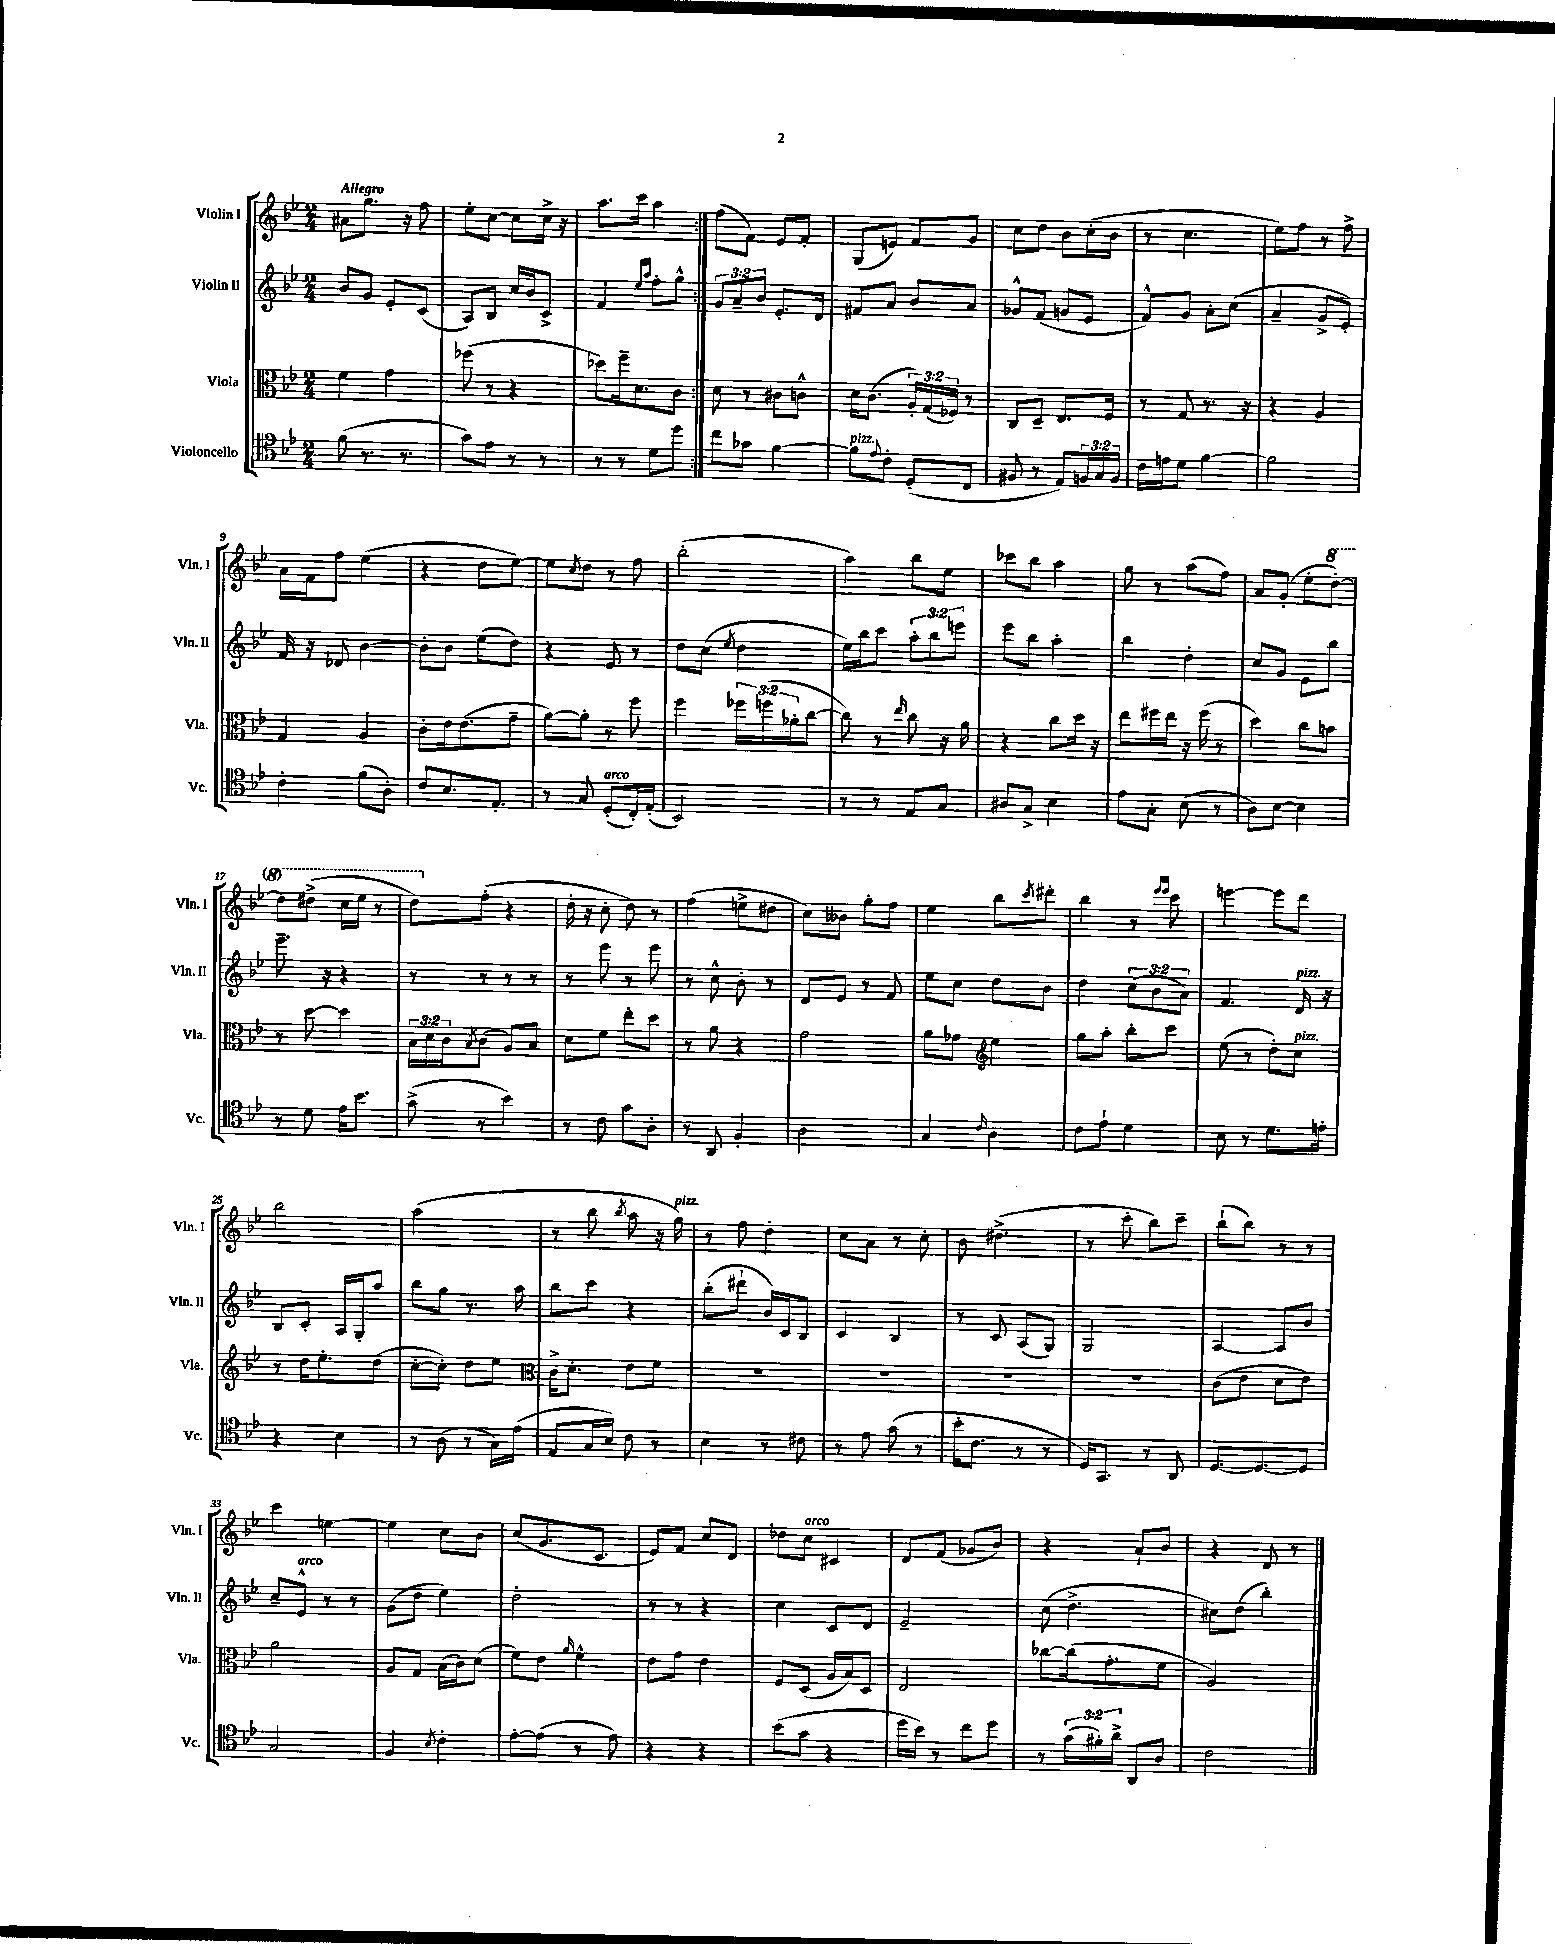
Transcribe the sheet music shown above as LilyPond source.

<<
\new StaffGroup <<
\new Staff = "s0" \with { instrumentName = "Violin I" shortInstrumentName = "Vln. I" } {
    \clef treble \key bes \major \numericTimeSignature \time 2/4 \tempo "Allegro"
    \repeat volta 2 { ais'8 g''8. r16 f''8 |
    ees''8-. c''8~ c''8 c''16-> r16 |
    a''8. c'''16 a''4 | }
    f''8( f'8) ees'8 f'8-. |
    g8( e'8) f'8 g'8 |
    c''8 d''8 bes'8 c''16-.( bes'16 |
    r8 c''4. |
    ees''8) f''8 r8 f''8-> |
    a'16 f'16 f''8 ees''4( |
    r4 d''8 ees''8~) |
    ees''8 \acciaccatura { c''8 } d''8 r8 f''8 |
    bes''2-.( |
    a''4) bes''8 ees''8 |
    ces'''8 bes''8 a''4 |
    g''8 r8 a''8( f''8) |
    a'8 g'8-.( ees''8-. \ottava #1 d'''8~-.) |
    d'''8 dis'''8->( c'''16 ees'''16 r8 |
    d'''8) \ottava #0 f''8-.( r4 |
    d''16-. r16 c''8-. d''8) r8 |
    f''4( e''8-> dis''8 |
    c''8) beses'8 g''8-. f''8 |
    ees''4 bes''8 \acciaccatura { c'''8 } dis'''8-. |
    bes''4 r8 \grace { ees'''16 ees'''16 } c'''8 |
    e'''4~ e'''8 d'''8 |
    bes''2 |
    a''2( |
    r8 bes''8 \acciaccatura { bes''8 } a''8 r16 g''16^\markup { \italic "pizz." }) |
    r8 f''8 d''4-. |
    c''8 a'8 r8 c''8-. |
    bes'8 dis''4.->( |
    r8 c'''8-. bes''8) c'''8-- |
    bes''8-!( bes''8) r8 r8 |
    c'''4 e''4~ |
    e''4 c''8 bes'8 |
    c''8( g'8. c'8. |
    ees'8) f'8 c''8 d'8 |
    des''8 c''8^\markup { \italic "arco" } cis'4 |
    d'8 f'8( ges'8 bes'8) |
    r4 a'8-! bes'8 |
    r4 d'8 r8 \bar "|." |
}
\new Staff = "s1" \with { instrumentName = "Violin II" shortInstrumentName = "Vln. II" } {
    \clef treble \key bes \major \numericTimeSignature \time 2/4 \override Staff.TupletNumber.text = #tuplet-number::calc-fraction-text
    \repeat volta 2 { bes'8 g'8 ees'8-. c'8( |
    a8) bes8 c''16 bes'16 c'8-> |
    f'4 \grace { ees''16 a''16 } f''8-. g''8-^ | }
    \tuplet 3/2 { g'8 a'8-- bes'8 } ees'8.-. d'16 |
    fis'8 a'8 bes'8 a'8 |
    ges'8-^ f'8( g'8 ees'8 |
    f'8-^) g'8 a'8-. c''8( |
    a'4-- g'8-> ees'8-.) |
    f'16 r16 des'8 bes'4~ |
    bes'8-. bes'8 ees''8( d''8) |
    r4 ees'8 r8 |
    d''8 c''8( \acciaccatura { ees''8 } d''4 |
    ees''16) bes''16 c'''8 \tuplet 3/2 { a''8-. bes''8 e'''8 } |
    ees'''8 bes''8 a''4-. |
    bes''4 d''4-. |
    c''8 g'8 ees'8 bes''8 |
    ees'''8.-- r16 r4 |
    r8 r8 r8 r8 |
    r8 ees'''8 r8 ees'''8 |
    r8 c''8-^ bes'8-. r8 |
    d'8 ees'8 r8 f'8 |
    ees''8 c''8 d''8 bes'8 |
    d''4 \tuplet 3/2 { c''8( bes'8 a'8) } |
    f'4. d'16^\markup { \italic "pizz." } r16 |
    bes8 c'8-. a16 g16-. a''8 |
    bes''8 g''8 r8. a''16 |
    bes''8 c'''8 r4 |
    bes''8-.( dis'''8-! bes'16) c'16 bes8 |
    c'4 bes4 |
    r8 c'8 a8( g8) |
    g2 |
    a4~ a8 bes'8 |
    c''8-- ees'8-^^\markup { \italic "arco" } r8 r8 |
    g'8( d''8 ees''4) |
    d''2-. |
    r8 r8 r4 |
    c''4 c'8 d'8 |
    ees'2-- |
    c''8( d''4.-> |
    cis''8) d''8( bes''4-.) \bar "|." |
}
\new Staff = "s2" \with { instrumentName = "Viola" shortInstrumentName = "Vla." } {
    \clef alto \key bes \major \numericTimeSignature \time 2/4 \override Staff.TupletNumber.text = #tuplet-number::calc-fraction-text
    \repeat volta 2 { f'4 g'4 |
    fes''8( r8 r4 |
    des''8) f''16-- d'8. c'8 | }
    d'8 r8 cis'8 c'8-^ |
    d'16 c'8.( \tuplet 3/2 { a16-.) g16( fes16) } r8 |
    c8 d8-- ees8. f16 |
    r8 g8 r8. r16 |
    r4 a4 |
    g4 a4 |
    c'8-. ees'16 ees'8.( g'8-- |
    a'8~) a'8-. r8 f''8 |
    f''4 \tuplet 3/2 { fes''16 f''16( aes'16-. } c''8~ |
    c''8) r8 \grace { ees''16 } c''8 r16 a'16 |
    r4 c''8 d''16 r16 |
    ees''8 fis''16 ees''16 r16 fis''16( r8 |
    d''4) c''8 b'8 |
    r8 d''8~ d''4 |
    \tuplet 3/2 { bes16 d'16 c'16 } \acciaccatura { bes8 } c'8( a8) bes8 |
    d'8 f'8 ees''8-. d''8 |
    r8 a'8 r4 |
    g'2 |
    a'8 ges'8 \clef treble ees''4 |
    g''8 a''8-. bes''8-. c'''8 |
    ees''8( r8 d''8-.) c''8^\markup { \italic "pizz." } |
    r8 d''16 ees''8.-. d''8( |
    c''8~-. c''8-.) d''8 ees''8 |
    \clef alto c'16-> d'8.-. ees'8 f'8 |
    R2 |
    R2 |
    R2 |
    R2 |
    c'8( ees'8 d'8 ees'8) |
    a'2 |
    a8 g8 bes16( c'16) d'8( |
    f'8) ees'8 \grace { a'16 } f'4-^ |
    ees'8 g'8 ees'4 |
    f8 d8( a16 bes16) d8 |
    ees2 |
    ces''8~ ces''16( g'8.-. f'8 |
    a2) \bar "|." |
}
\new Staff = "s3" \with { instrumentName = "Violoncello" shortInstrumentName = "Vc." } {
    \clef tenor \key bes \major \numericTimeSignature \time 2/4 \override Staff.TupletNumber.text = #tuplet-number::calc-fraction-text
    \repeat volta 2 { f'8( r8. r8. |
    g'8) ees'8 r8 r8 |
    r8 r8 d'8 d''8 | }
    c''8 ges'8 f'4~ |
    f'8^\markup { \italic "pizz." } \appoggiatura { ees'8 } c'8-. d8-.( c8 |
    fis8 r8 ees8) \tuplet 3/2 { f16 g16 f16 } |
    c'16 e'16 d'8 f'4~ |
    f'2 |
    c'4-. f'8( a8-.) |
    c'8 bes8. ees8.-. |
    r8 g8 d8-.^\markup { \italic "arco" }( c16-.) ees16-.( |
    bes,2) |
    r8 r8 ees8 g8 |
    ais8 g8-> bes4 |
    ees'8 g8-. bes8( r8 |
    a8) bes8~ bes4 |
    r8 d'8 ees'16 bes'8. |
    g'8->( r8 bes'4) |
    r8 c'8 g'8 a8-. |
    r8 a,8 f4-. |
    a2 |
    g4 \grace { c'16 } a4 |
    c'8 ees'8-! d'4 |
    bes8 r8 d'8. e'16-. |
    r4 bes4 |
    r8 a8( r8 g16) ees'16( |
    ees8 g16 bes16) c'8 r8 |
    bes4 r8 cis'8 |
    r8 ees'8 g'8( r8 |
    bes'16-. c'8. r8 r8 |
    d16) g,8. r8 a,8 |
    d8.~ d8.~ d8 |
    g2 |
    f4 \acciaccatura { bes8 } c'4-. |
    ees'8~-. ees'8( r8 ees'8) |
    r4 r4 |
    bes'8( g'8 r4 |
    d''16 bes'16) r8 c''8 d''8 |
    r8 \tuplet 3/2 { g'16( fis'16-.) a'16-> } a,8 a8 |
    c'2 \bar "|." |
}
>>
>>
